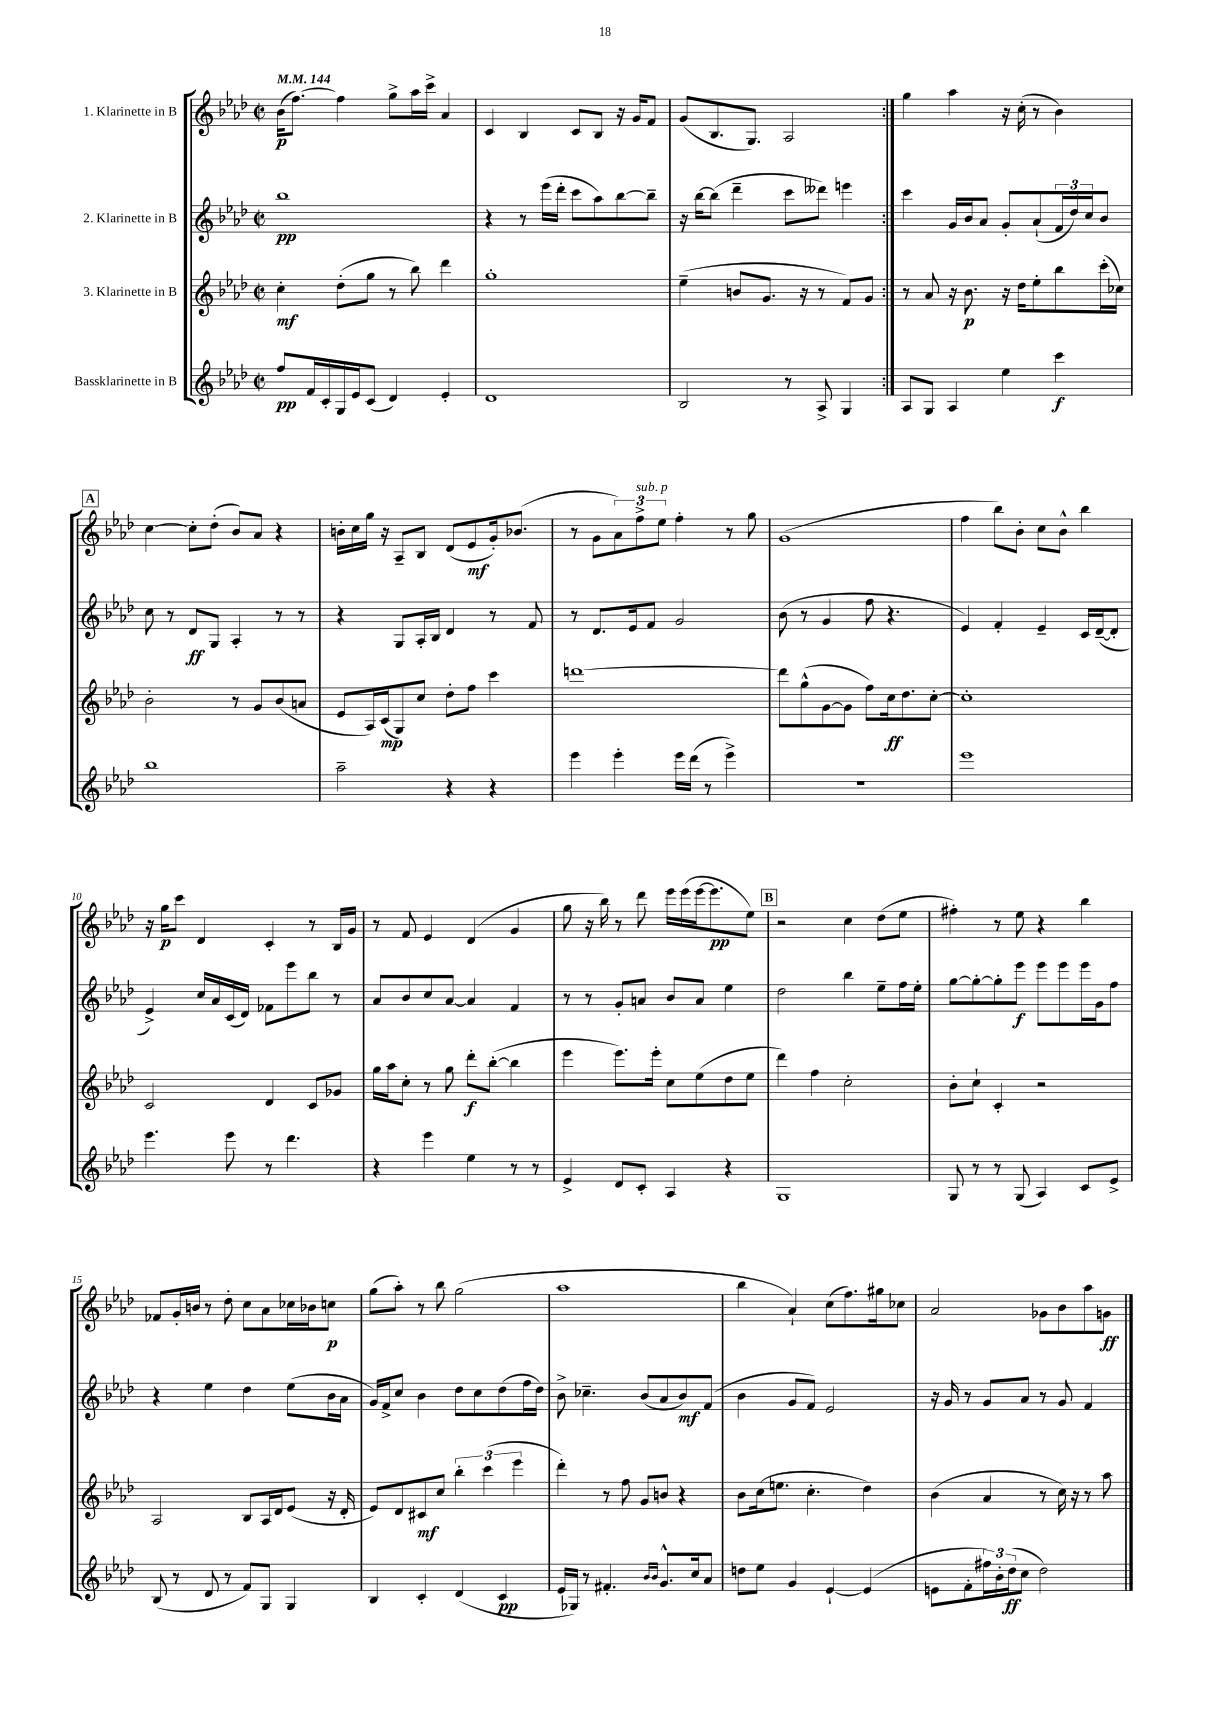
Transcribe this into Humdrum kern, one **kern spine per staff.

**kern	**kern	**kern	**kern
*staff4	*staff3	*staff2	*staff1
*clefG2	*clefG2	*clefG2	*clefG2
*k[b-e-a-d-]	*k[b-e-a-d-]	*k[b-e-a-d-]	*k[b-e-a-d-]
*M2/2	*M2/2	*M2/2	*M2/2
*met(c|)	*met(c|)	*met(c|)	*met(c|)
*MM144	*MM144	*MM144	*MM144
8ff/L	4cc'\	1bb-	(16b-\LK
.	.	.	[8.ff\J)
16f/L	.	.	.
16c'/	.	.	.
16G/	(8dd-'\L	.	4ff\]
16e-/J	.	.	.
(8c/J	8gg\J	.	.
4d-/)	8r	.	8gg^\L
.	8bb-\)	.	16aa-\L
.	.	.	16ccc^\JJ
4e-'/	4ddd-\	.	4a-/
=	=	=	=
1d-	1gg'	4r	4c/
.	.	8r	4B-/
.	.	(16eee-\LL	.
.	.	16ddd-'\JJ	.
.	.	8ccc\L	8c/L
.	.	8aa-\)	8B-/J
.	.	[8bb-\	16r
.	.	.	16g/LK
.	.	8bb-~\]J	8f/J
=	=	=	=
2B-/	(4ee-~\	16r	(8g/L
.	.	[16bb-\LK	.
.	.	(8bb-\]J	8.B-/
.	8b/L	4ddd-~\	.
.	.	.	8.G/J)
.	8.g/J	.	.
8r	.	8ccc\L	2A-/
.	16r	.	.
8A-^/	8r	8ddd--\J)	.
4G/	8f/L)	4eee\	.
.	8g/J	.	.
=:|!	=:|!	=:|!	=:|!
8A-/L	8r	4ccc\	4gg\
8G/J	8a-/	.	.
4A-/	16r	16g/LL	4aa-\
.	8.b-\	16b-/J	.
.	.	8a-/J	.
4ee-\	16r	8g'/L	16r
.	16dd-\LK	.	(16cc'\
.	8ee-'\	(8a-`/	8r
4ccc\	8bb-\	24f/L	4b-\)
.	.	24dd-/)	.
.	.	24cc/J	.
.	(16ccc'\L	8b-/J	.
.	16cc-\JJ)	.	.
=	=	=	=
1bb-	2b-'\	8cc\	[4cc\
.	.	8r	.
.	.	8d-/L	8cc'\]L
.	.	8G/J	(8dd-'\J
.	8r	4A-'/	8b-/L)
.	8g/L	.	8a-/J
.	(8b-/	8r	4r
.	8a/J	8r	.
=	=	=	=
2aa-~\	8e-/L	4r	16b'\LL
.	.	.	16cc\
.	16A-/L)	.	16gg\JJ
.	(16c/J	.	16r
.	8G/)	8G/L	8A-~/L
.	8cc/J	16A-'/L	8B-/J
.	.	16B-/JJ	.
4r	8dd-'\L	4d-/	(8d-/L
.	8ff\J	.	8e-/
4r	4ccc\	8r	16g'/k)
.	.	.	(8.b-/J
.	.	8f/	.
=	=	=	=
4eee-\	[1ddd	8r	8r
.	.	8.d-/L	8g\L
4eee-'\	.	.	12a-\)
.	.	16e-/k	.
.	.	.	12ff^\
.	.	8f/J	.
.	.	.	12ee-\J
16eee-\LL	.	2g/	4ff'\
(16ddd-\JJ	.	.	.
8r	.	.	.
4eee-^\)	.	.	8r
.	.	.	8gg\
=	=	=	=
1r	8ddd\]L	(8b-\	(1g
.	(8gg^^\	8r	.
.	[8g\	4g/	.
.	8g\]J	.	.
.	8ff\L)	8ff\	.
.	16cc\k	4.r	.
.	8.dd-\	.	.
.	[8cc'\J	.	.
=	=	=	=
1eee-	1cc']	4e-/)	4ff\
.	.	4f'/	8bb-\L)
.	.	.	8b-'\J
.	.	4e-~/	8cc\L
.	.	.	8b-^^\J
.	.	16c/LL	4bb-\
.	.	([16d-~/J	.
.	.	8d-'/]J	.
=	=	=	=
4.eee-\	2c/	4e-^/)	16r
.	.	.	16gg\LK
.	.	.	8ccc\J
.	.	16cc/LL	4d-/
.	.	16a-/	.
8eee-\	.	(16c/	.
.	.	16d-/JJ)	.
8r	4d-/	8f-\L	4c'/
4.ddd-\	.	8eee-\	.
.	8c/L	8bb-\J	8r
.	8g-/J	8r	16B-/LL
.	.	.	16g/JJ
=	=	=	=
4r	16gg\LL	8a-/L	8r
.	16aa-\J	.	.
.	8cc'\J	8b-/	8f/
4eee-\	8r	8cc/	4e-/
.	8gg\	[8a-/J	.
4ee-\	8ddd-'\L	4a-/]	(4d-/
.	([8bb-'\J	.	.
8r	4bb-\]	4f/	4g/
8r	.	.	.
=	=	=	=
4e-^/	4eee-\	8r	8gg\
.	.	8r	16r
.	.	.	16bb-\)
8d-/L	8.eee-\L)	8g'/L	8r
8c'/J	.	8a/J	8ddd-\
.	16eee-'\Jk	.	.
4A-/	8cc\L	8b-/L	16eee-\LL
.	.	.	(16eee-\
.	(8ee-\	8a/J	[16eee-\J
.	.	.	8.eee-\]
4r	8dd-\	4ee-\	.
.	8ee-\J	.	8ee-\J)
=	=	=	=
1G	4ddd-\)	2dd-\	2r
.	4ff\	.	.
.	2cc'\	4bb-\	4cc\
.	.	8ee-~\L	(8dd-\L
.	.	16ff\L	8ee-\J
.	.	16ee-'\JJ	.
=	=	=	=
8G/	8b-'\L	[8gg\L	4ff#'\)
8r	8cc`\J	8gg'\_	.
8r	4c'/	8gg'\]	8r
(8G/	.	8eee-\J	8ee-\
4A-/)	2r	8eee-\L	4r
.	.	8eee-\	.
8c/L	.	16eee-\L	4bb-\
.	.	16g\J	.
8e-^/J	.	8ff\J	.
=	=	=	=
(8B-/	2A-/	4r	8f-/L
8r	.	.	16g'/L
.	.	.	16b/JJ
8d-/	.	4ee-\	8r
8r	.	.	8dd-'\
8f/L)	8B-/L	4dd-\	8cc\L
8G/J	16A-/L	.	8a-\
.	16d-/J	.	.
4G/	(8e-/J	(8ee-\L	16cc-\L
.	.	.	16b-\J
.	16r	16b-\L	8cc\J
.	16d-'/	16a-\JJ	.
=	=	=	=
4B-/	8e-/L)	16g/LL)	(8gg\L
.	.	16f^/J	.
.	8d-/	8cc/J	8aa-'\J)
4c'/	8c#/	4b-\	8r
.	8cc/J	.	8bb-\
(4d-/	6bb-'\	8dd-\L	(2gg\
.	.	8cc\	.
.	(6ccc\	.	.
4c/	.	(8dd-\	.
.	6eee-\	.	.
.	.	16ff\L	.
.	.	16dd-\JJ)	.
=	=	=	=
16e-/LL	4ddd-'\)	8b-^\	1aa-
16G-/JJ)	.	.	.
8r	.	4.cc-~\	.
4.f#'/	8r	.	.
.	8ff\	.	.
.	8g/L	(8b-/L	.
16qqb-/LL	.	.	.
16qqb-/JJ	.	.	.
8.g^^/L	8b/J	8a-/	.
.	4r	8b-/)	.
16cc/k	.	.	.
8a-/J	.	(8f/J	.
=	=	=	=
8dd\L	8b-\L	4b-\	4bb-\
8ee-\J	(16cc\k	.	.
.	8.ee\J	.	.
4g/	.	8g/L	4a-`/)
.	4.cc'\	8f/J)	.
[4e-`/	.	2e-/	(8cc\L
.	.	.	8.ff\)
(4e-/]	4dd-\)	.	.
.	.	.	16gg#\k
.	.	.	8cc-\J
=	=	=	=
8e\L	(4b-\	16r	2a-/
.	.	16g/	.
8f'\	.	8r	.
24ff#\L)	4a-/	8g/L	.
24b-'\	.	.	.
(24dd-\J	.	.	.
8cc\J	.	8a-/J	.
2dd-\)	8r	8r	8g-\L
.	16cc\)	8g/	8b-\
.	16r	.	.
.	8r	4f/	8aa-\
.	8aa-\	.	8g\J
==	==	==	==
*-	*-	*-	*-
